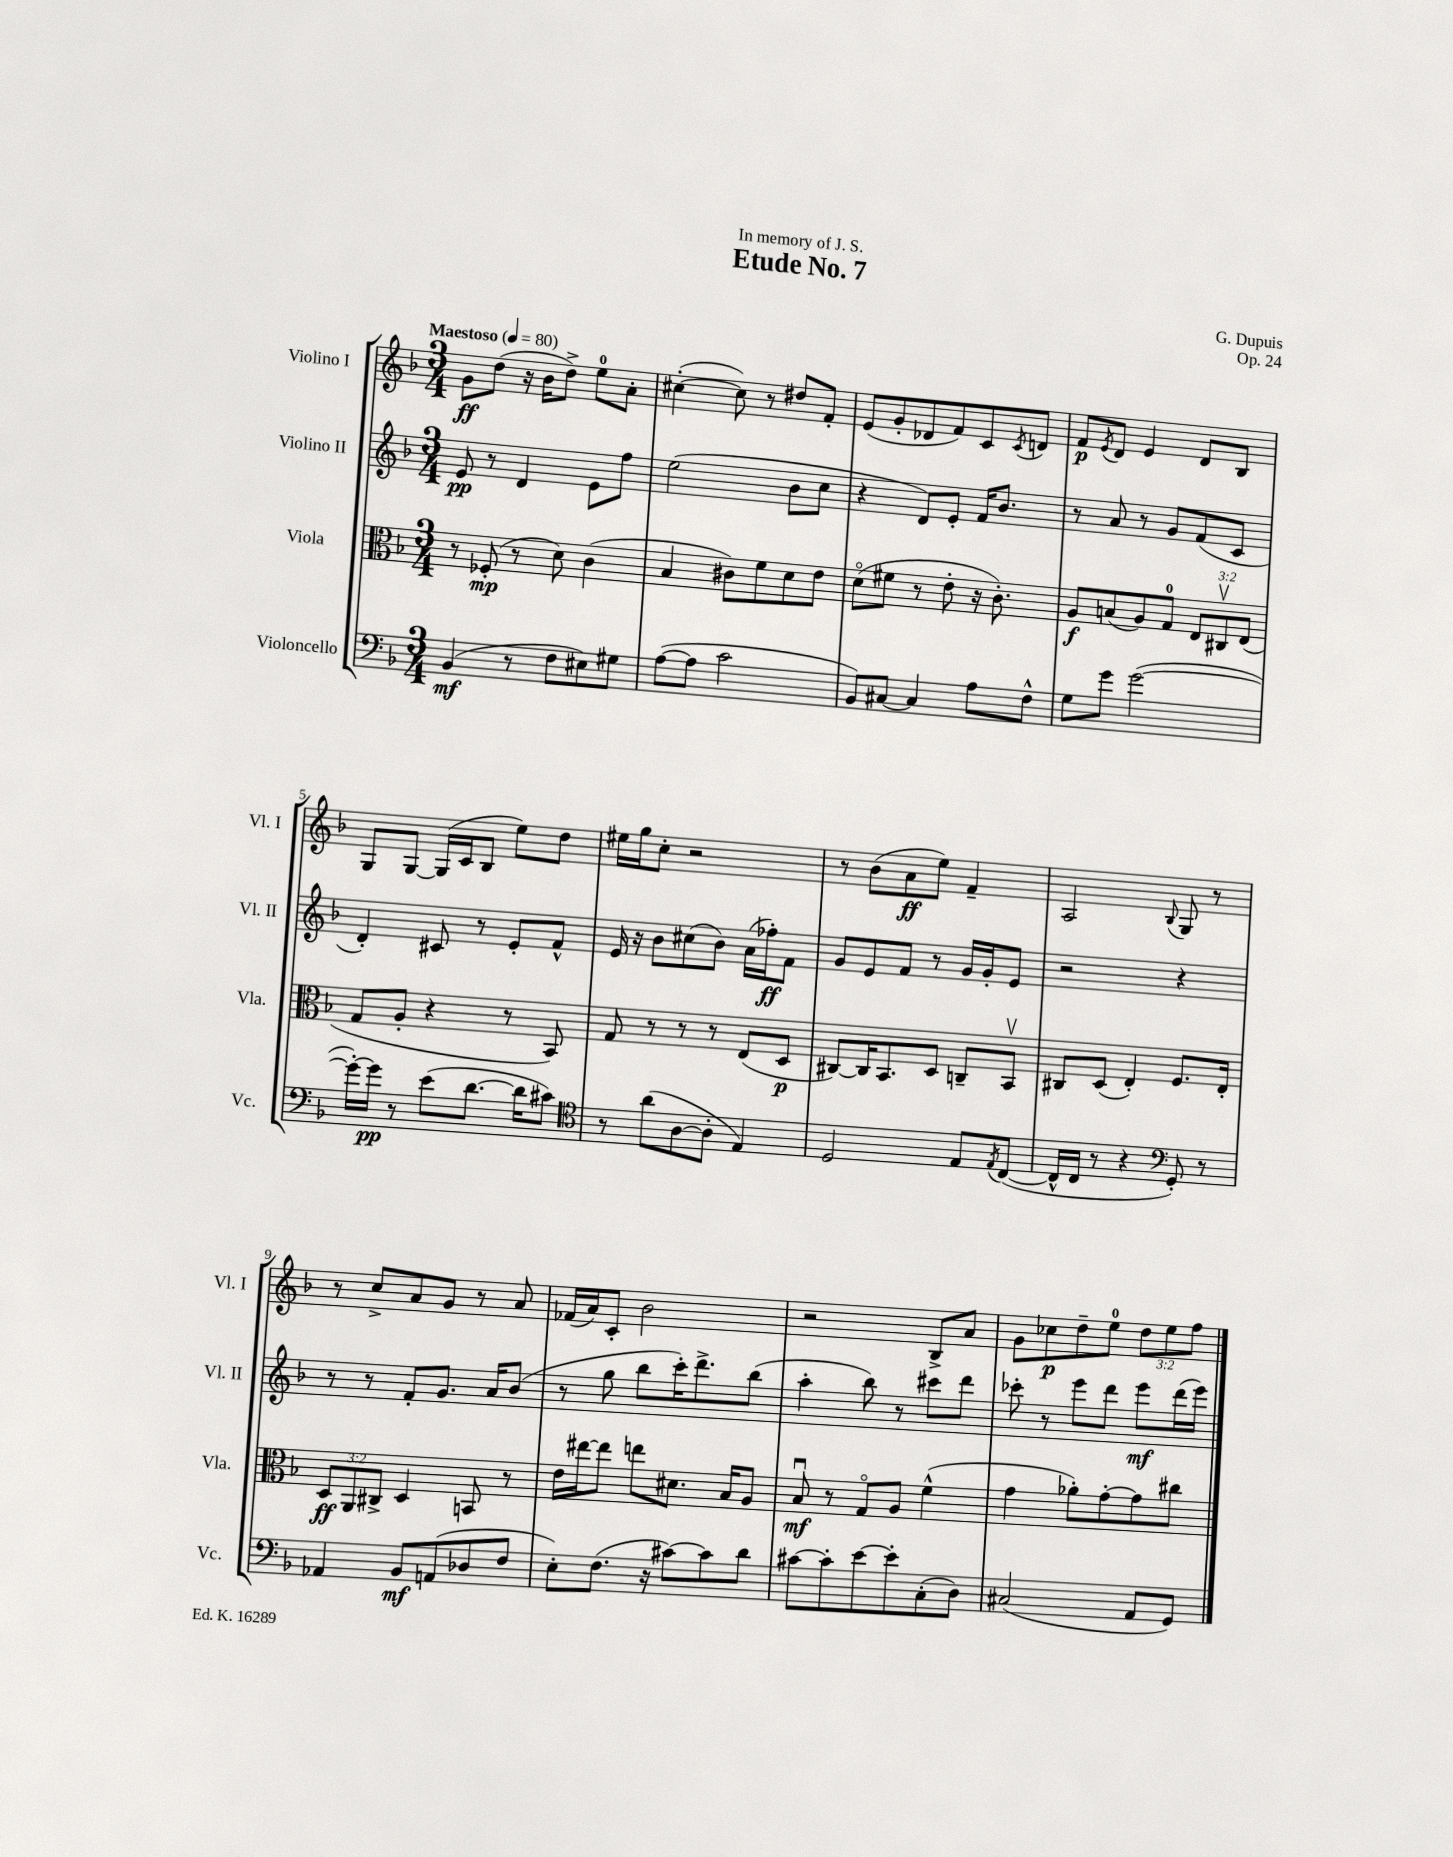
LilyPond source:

\header { title = "Etude No. 7" composer = "G. Dupuis" dedication = "In memory of J. S." opus = "Op. 24" }
<<
\new StaffGroup <<
\new Staff = "s0" \with { instrumentName = "Violino I" shortInstrumentName = "Vl. I" } {
    \clef treble \key f \major \numericTimeSignature \time 3/4 \override Staff.TupletNumber.text = #tuplet-number::calc-fraction-text \tempo "Maestoso" 4 = 80
    g'8\ff d''8( r16 bes'16 d''8->) e''8-0 a'8-. |
    cis''4~-.( cis''8) r8 dis''8 f'8-. |
    e'8( g'8-. des'8 f'8) c'8 \acciaccatura { c'8 } d'8 |
    f'8\p \acciaccatura { e'8 } d'8 e'4 d'8 bes8 |
    g8 g8~ g16( c'16 bes8 e''8) d''8 |
    eis''16 g''16 c''8-. r2 |
    r8 bes'8( a'8\ff e''8) f'4-- |
    a2 \appoggiatura { bes8 } g8 r8 |
    r8 c''8-> a'8 g'8 r8 a'8 |
    fes'16( a'16) c'8-. bes'2 |
    r2 bes8-> a'8 |
    g'8 ces''8\p d''8-- e''8-0 \tuplet 3/2 { d''8 e''8 f''8 } \bar "|." |
}
\new Staff = "s1" \with { instrumentName = "Violino II" shortInstrumentName = "Vl. II" } {
    \clef treble \key f \major \numericTimeSignature \time 3/4
    e'8\pp r8 d'4 e'8 f''8 |
    e''2( bes'8 c''8 |
    r4 d'8) e'8-. f'16 bes'8. |
    r8 a'8 r8 g'8 f'8( c'8 |
    d'4-.) cis'8 r8 e'8-. f'8-^ |
    e'16 r16 bes'8 cis''8( bes'8) a'16( fes''16-.\ff) f'8 |
    g'8 e'8 f'8 r8 g'16 g'16-. e'8 |
    r2 r4 |
    r8 r8 f'8-. g'8. a'16 bes'8( |
    r8 g''8 bes''8 c'''16-.) d'''8.-> bes''8( |
    a''4-. bes''8) r8 cis'''8 d'''8 |
    ces'''8-. r8 e'''8 d'''8 e'''8\mf d'''16( e'''16) \bar "|." |
}
\new Staff = "s2" \with { instrumentName = "Viola" shortInstrumentName = "Vla." } {
    \clef alto \key f \major \numericTimeSignature \time 3/4 \override Staff.TupletNumber.text = #tuplet-number::calc-fraction-text
    r8 fes8-.\mp( r8 d'8) c'4( |
    bes4 cis'8) f'8 d'8 e'8 |
    d'8\flageolet( fis'8 r8 e'8-. r16 c'8.-.) |
    a8\f b8( a8) g8-0 \tuplet 3/2 { e8 cis8\upbow e8( } |
    g8 a8-. r4 r8 bes,8) |
    g8 r8 r8 r8 e8( d8\p |
    cis8~) cis16 bes,8. d8 c8-- bes,8\upbow |
    cis8 d8( e4-.) f8. e16-. |
    \tuplet 3/2 { d8\ff a,8 cis8-> } d4 b,8 r8 |
    e'16 eis''16~ eis''8 e''8 dis'8. bes16 a8 |
    bes8\downbow\mf r8 g8\flageolet a8 f'4-^( |
    g'4 aes'8-.) g'8~-. g'8 cis''8 \bar "|." |
}
\new Staff = "s3" \with { instrumentName = "Violoncello" shortInstrumentName = "Vc." } {
    \clef bass \key f \major \numericTimeSignature \time 3/4
    bes,4\mf( r8 f8 eis8) gis8 |
    a8~( a8 c'2 |
    bes,8) cis8~ cis4 a8 f8-^ |
    g8 g'8 g'2~( |
    g'16~-.) g'16\pp r8 e'8( d'8.~ d'16 cis'8) |
    \clef tenor r8 a'8( a8~ a8-. e4) |
    d2 e8 \acciaccatura { e8 } c8~( |
    c16-^ c16 r8 r4 \clef bass g,8-.) r8 |
    aes,4 bes,8\mf a,8( des8 f8 |
    e8-.) f8.( r16 cis'8~) cis'8 d'8 |
    cis'8~ cis'8-. e'8~ e'8-. c8-.( d8) |
    cis2( a,8 g,8) \bar "|." |
}
>>
>>
